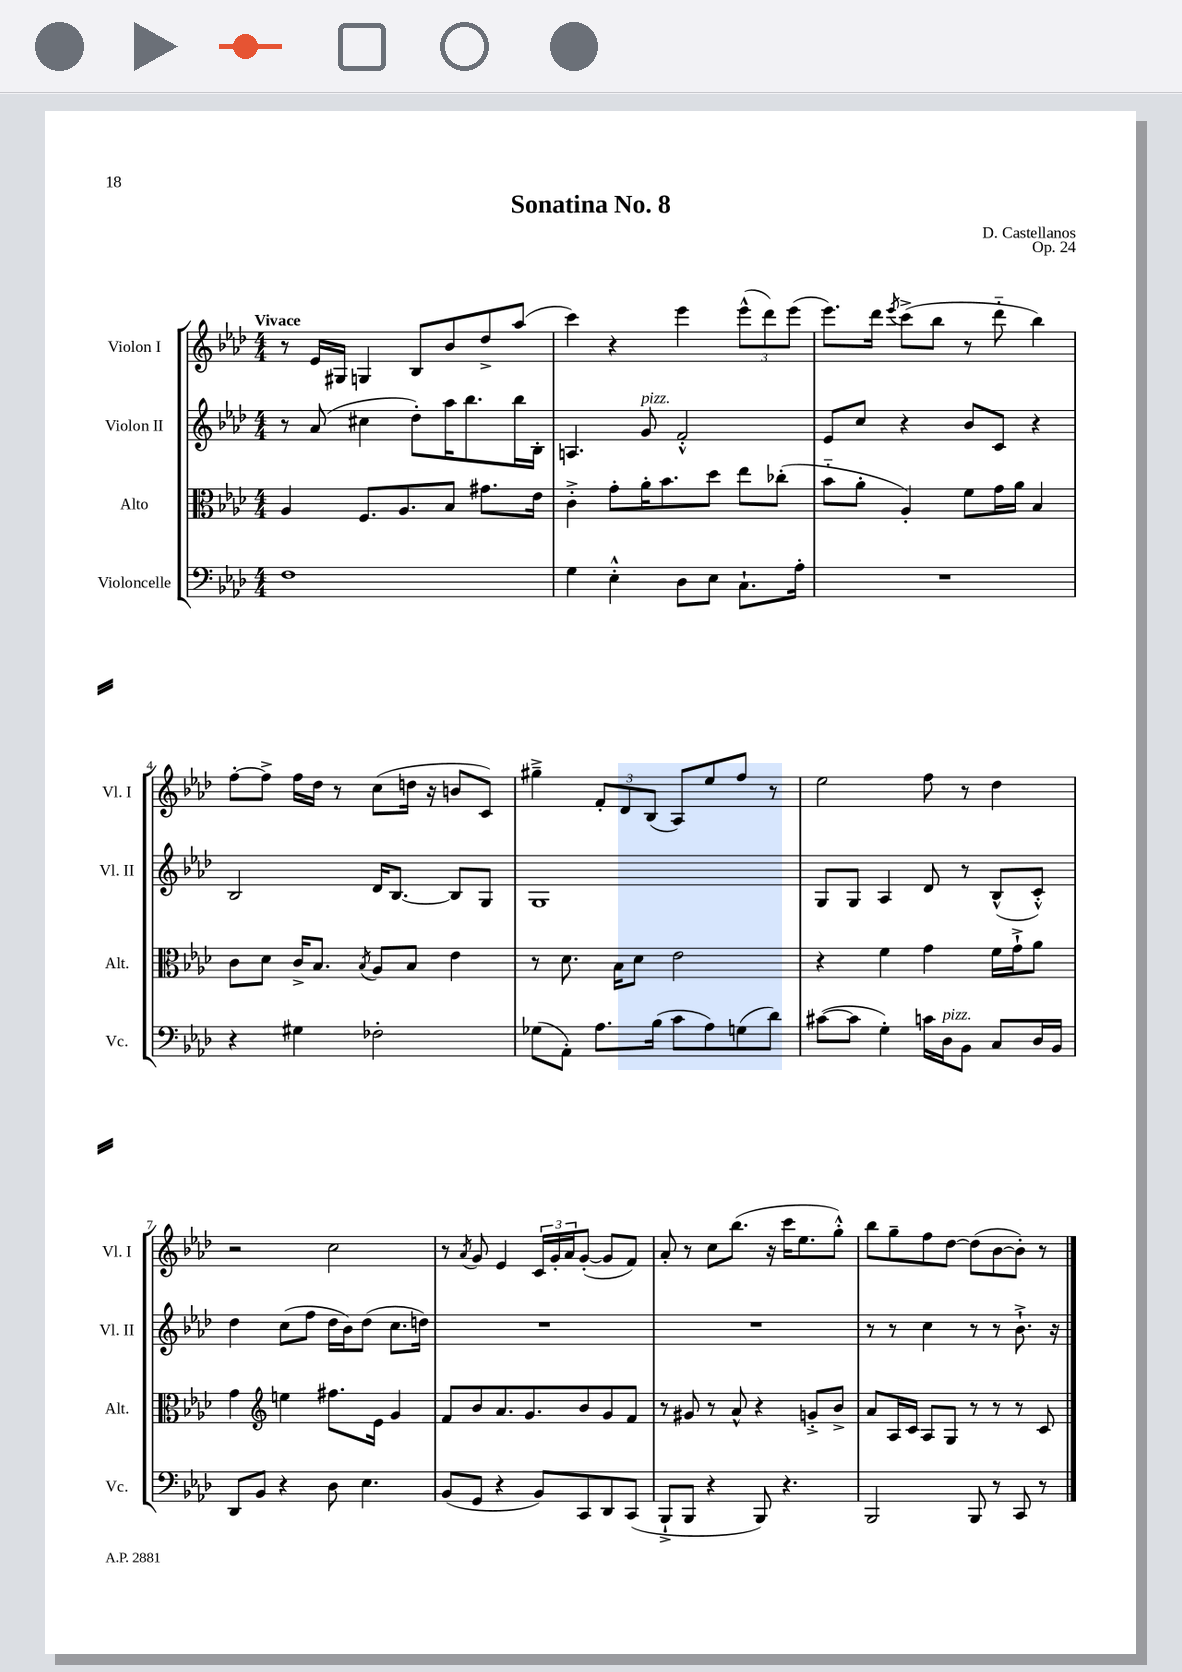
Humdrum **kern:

**kern	**kern	**kern	**kern
*staff4	*staff3	*staff2	*staff1
*clefF4	*clefC3	*clefG2	*clefG2
*k[b-e-a-d-]	*k[b-e-a-d-]	*k[b-e-a-d-]	*k[b-e-a-d-]
*M4/4	*M4/4	*M4/4	*M4/4
1F	4A-	8r	8r
.	.	(8a-	16e-
.	.	.	16G#
.	8.F	4cc#	4G
.	8.A-	.	.
.	.	8dd-')	8B-
.	8B-	16aa-	8b-
.	.	8.bb-	.
.	8.g#	.	8dd-^
.	.	16bb-	(8aa-
.	16e-	16B-'	.
=	=	=	=
4G	4c'^	4.A	4ccc)
4E-'^^	8g'	.	4r
.	16a-'	8g	.
.	8.b-	.	.
8D-	.	2f'^^	4eee-
8E-	8dd-	.	.
8.C`	8ee-	.	(12eee-^^
.	.	.	12ddd-)
.	(8cc-'	.	.
.	.	.	(12eee-
16A-'	.	.	.
=	=	=	=
1r	8b-'~	8e-	8.eee-)
.	8a-'	8cc	.
.	.	.	16ddd-
.	.	.	8qeee-
.	4A-')	4r	(8ccc^
.	.	.	8bb-
.	8f	8b-	8r
.	16g	8c	8ddd-'~
.	16a-	.	.
.	4B-	4r	4bb-)
=	=	=	=
4r	8c	2B-	[8ff'
.	8d-	.	8ff^]
4G#	16c^	.	16ff
.	8.B-	.	16dd-
.	.	.	8r
.	8qB-	.	.
2F-'	8A-	16d-	(8cc
.	.	[8.B-	.
.	8B-	.	16dd
.	.	.	16r
.	4e-	8B-]	8b
.	.	8G	8c)
=	=	=	=
(8G-	8r	1G	4gg#~^
8AA-')	8.d-	.	.
8.A-	.	.	12f'
.	16B-	.	.
.	.	.	12d-
.	8d-	.	.
.	.	.	(12B-
(16B-	.	.	.
8c	2e-	.	8A-)
8A-)	.	.	8ee-
(8G	.	.	8ff
8d-)	.	.	8r
=	=	=	=
([8c#	4r	8G	2ee-
8c#]	.	8G	.
4G')	4f	4A-	.
16c	4g	8d-	8ff
16D-	.	.	.
8BB-	.	8r	8r
8C	16f	(8B-^^	4dd-
.	16g`^	.	.
16D-	8a-	8c'^^)	.
16BB-	.	.	.
=	=	=	=
8DD-	4g	4dd-	2r
8BB-	.	.	.
*	*clefG2	*	*
4r	4ee	(8cc	.
.	.	8ff	.
8D-	8.ff#	16dd-	2cc
.	.	16b-)	.
4.E-	.	(8dd-	.
.	16e-	.	.
.	4g	8.cc	.
.	.	16dd)	.
=	=	=	=
(8BB-	8f	1r	8r
.	.	.	8qa-
8GG	8b-	.	8g
4r	8.a-	.	4e-
.	8.g	.	.
8BB-)	.	.	24c
.	.	.	24g'
.	.	.	24a-
8CC	8b-	.	([8g'
8DD-	8g	.	8g]
(8CC	8f	.	8f)
=	=	=	=
8BBB-`^	8r	1r	8a-'
8BBB-	8g#	.	8r
4r	8r	.	8cc
.	8a-^^	.	(8.bb-
8BBB-)	4r	.	.
.	.	.	16r
4.r	.	.	16ccc
.	.	.	8.ee-
.	8g'^	.	.
.	8b-^	.	8gg'^^)
=	=	=	=
2BBB-	8a-	8r	8bb-
.	16A-	8r	8gg~
.	16c	.	.
.	8A-	4cc	8ff
.	8G	.	[8dd-
8BBB-	8r	8r	(8dd-]
8r	8r	8r	[8b-
8CC	8r	8.b-`^	8b-'])
8r	8c	.	8r
.	.	16r	.
==	==	==	==
*-	*-	*-	*-
